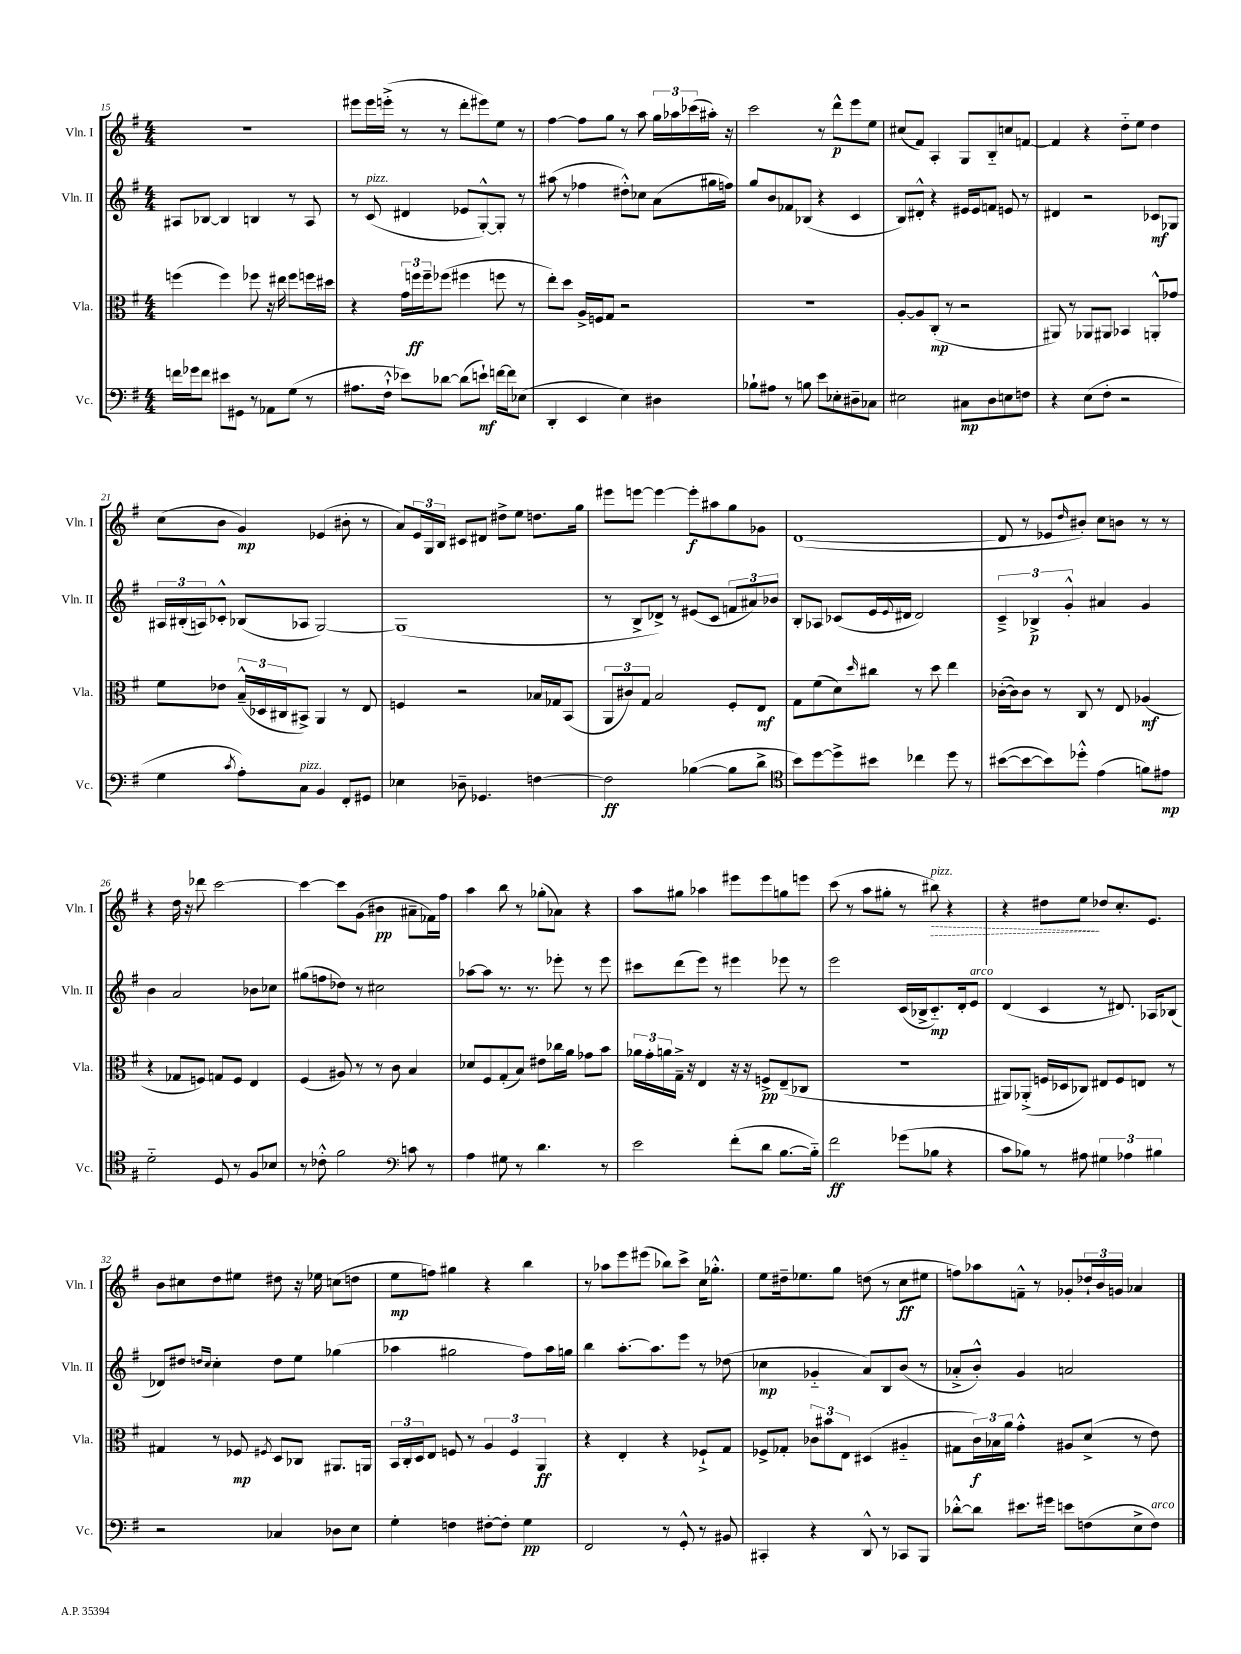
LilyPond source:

<<
\new StaffGroup <<
\new Staff = "s0" \with { instrumentName = "Vln. I" shortInstrumentName = "Vln. I" } {
    \clef treble \key g \major \numericTimeSignature \time 4/4
    R1 |
    eis'''8 eis'''16 e'''16-.->( r8 r8 d'''8-. eis'''8) e''8 r8 |
    fis''4~ fis''8 g''8 r8 a''8 \tuplet 3/2 { g''16 aes''16 ces'''16( } ais''16-.) r16 |
    c'''2 r8 d'''8-^\p e'''8 e''8 |
    cis''8( fis'8) a4-. g8 b8-_ c''8 f'8~ |
    f'4 r4 d''8-_ e''8 d''4 |
    c''8( b'8 g'4\mp) ees'4( bis'8-. r8 |
    a'8) \tuplet 3/2 { e'16 g16 b16 } cis'8 dis'8 dis''8-> e''8 d''8. g''16 |
    eis'''8 e'''8~ e'''4~ e'''8-.\f ais''8 g''8 ges'8 |
    d'1~( |
    d'8 r8 ees'8 \grace { d''16 } bis'8-.) c''8 b'8 r8 r8 |
    r4 d''16 r16 des'''8 c'''2~ |
    c'''4~ c'''8 g'8( bis'4\pp ais'8-- fes'16) fis''16 |
    a''4 b''8 r8 ges''8-.( aes'8) r4 |
    a''8 gis''8 aes''4 eis'''8 eis'''8 g''8 e'''8 |
    c'''8( r8 a''8 gis''8-. r8 \once \override Hairpin.style = #'dashed-line bis''8\>^\markup { \italic "pizz." }) r4 |
    r4 dis''8 e''8\! des''8 c''8.-. e'8. |
    b'8 cis''8 d''8 eis''8 dis''8 r16 ees''16 c''8( d''8 |
    e''8\mp f''8) gis''4 r4 b''4 |
    r8 aes''8 e'''8 eis'''8( bes''8) c'''8-> c''16 ges''8.-.-^ |
    e''8 dis''16-- ees''8. g''8 d''8( r8 c''8\ff eis''8 |
    f''8) aes''8 f'8---^ r8 ges'8-. \tuplet 3/2 { des''16-! b'16 g'16 } aes'4 \bar "|." |
}
\new Staff = "s1" \with { instrumentName = "Vln. II" shortInstrumentName = "Vln. II" } {
    \clef treble \key g \major \numericTimeSignature \time 4/4
    ais8 bes8~ bes4 b4 r8 ais8 |
    r8 c'8^\markup { \italic "pizz." }( dis'4 ees'8 g8~-.-^) g8-. r8 |
    ais''8( r8 fes''4 dis''8-.-^) ces''8 a'8( gis''16 f''16) |
    g''8 b'8 fes'8 bes8( r4 c'4 |
    b8) dis'8-.-^ r4 eis'16 eis'16 f'8 e'8 r8 |
    dis'4 r2 ces'8\mf ges8 |
    \tuplet 3/2 { ais16 bis16-.( a16) } ces'8-.-^ bes8( aes8 g2~) |
    g1( |
    r8 b8-> des'8->) r8 eis'8( c'8 \tuplet 3/2 { f'8 ais'8) bes'8 } |
    b8-. aes8 ces'8( e'16 \appoggiatura { e'8 } dis'16 dis'2) |
    \tuplet 3/2 { c'4---> bes4->\p g'4-.-^ } ais'4 g'4 |
    b'4 a'2 bes'8 ces''8 |
    gis''8( f''8 des''8) r8 cis''2 |
    aes''8~ aes''8 r8. r8. ees'''8-. r8 ees'''8 |
    cis'''8 d'''8( e'''8) r8 eis'''4 ees'''8 r8 |
    e'''2 c'16( bes16-> c'8.-_\mp) d'16-. e'8^\markup { \italic "arco" } |
    d'4( c'4 r8 dis'8.) aes16 bes8( |
    des'8) dis''8 \grace { d''16 c''16 } c''4-. d''8 e''8 ges''4( |
    aes''4 gis''2 fis''8) aes''16 g''16 |
    b''4 a''8.~-. a''8. e'''8 r8 des''8( |
    ces''4\mp ges'4-_ a'8) b8 b'8( r8 |
    aes'8-.-> b'8-.-^) g'4 a'2 \bar "|." |
}
\new Staff = "s2" \with { instrumentName = "Vla." shortInstrumentName = "Vla." } {
    \clef alto \key g \major \numericTimeSignature \time 4/4
    f''4( f''4) fes''8 r16 eis''16 fes''8 f''16 dis''16 |
    r4 \tuplet 3/2 { g'16 f''16\ff f''16-- } fes''8( fis''4 f''8 r8 |
    e''8-.) d''8 a16-> f16 g8 r2 |
    R1 |
    a8~-. a8 c8-.\mp( r8 r2 |
    ais,8) r8 aes,8 ais,8 bes,4 a,8-.-^ ges'8 |
    fis'8 ees'8 \tuplet 3/2 { b16---^( des16 cis16 } bis,8->) a,4 r8 e8 |
    f4 r2 bes16 ges16 b,8( |
    \tuplet 3/2 { a,8 cis'8) g8 } b2 fis8-. e8\mf |
    g8 fis'8( d'8) \grace { d''16 } cis''8 r8 d''8 e''4 |
    ces'16~-.( ces'16) ces'8 r8 c8 r8 e8 aes4\mf( |
    r4 ges8 f8) g8 f8 e4 |
    fis4( ais8) r8 r8 c'8 b4 |
    des'8 fis8 g8-.( b8) eis'8 ces''16 a'16 ges'8 b'8 |
    \tuplet 3/2 { aes'16 g'16-. a'16 } g16---> r16 e4 r16 r16 f8->\pp e8--( ces8 |
    R1 |
    ais,8) aes,8-.->( f16 des16 ces8) eis8 f8 e8 r8 |
    gis4 r8 fes8\mp \acciaccatura { fis8 } d8 ces8 ais,8. a,16 |
    \tuplet 3/2 { b,16 c16-. d16 } e8 f8 r8 \tuplet 3/2 { a4 f4 a,4\ff } |
    r4 e4-. r4 fes8-!-> g8 |
    fes8-> ges8-. \tuplet 3/2 { ces'8 bis'8 e8 } dis4( ais4-_ |
    gis8 \tuplet 3/2 { c'16\f) bes16 a'16 } g'4-.-^ ais8 d'8->( r8 e'8) \bar "|." |
}
\new Staff = "s3" \with { instrumentName = "Vc." shortInstrumentName = "Vc." } {
    \clef bass \key g \major \numericTimeSignature \time 4/4
    f'16 ges'16 f'8 eis'8 gis,8 r8 aes,8 g8( r8 |
    ais8. fis16-!-^ ees'8) des'8~ des'8( e'8-!\mf) f'16~ f'16 ees8( |
    d,4-. e,4 e4) dis4 |
    bes8-! ais8 r8 b8 e'8 ees8-. dis8-- ces8 |
    eis2 cis8\mp d8 e8 f8 |
    r4 e8( fis8-. r2 |
    g4 \acciaccatura { c'8 } a8-.) c8^\markup { \italic "pizz." } b,4 fis,8-. gis,8 |
    ees4 des8-- ges,4. f4~ |
    f2\ff bes4~( bes8 d'8-> |
    \clef tenor b'8) d''8~ d''8-> bis'8 ces''4 d''8 r8 |
    bis'8~( bis'8~ bis'8) des''8-.-^ e'4( f'8) eis'8\mp |
    d'2-_ d8 r8 fis8 bes8 |
    r8 ces'8-.-^ fis'2 \clef bass c'8 r8 |
    a4 gis8 r8 d'4. r8 |
    e'2 fis'8-.( d'8 b8.~ b16-_) |
    fis'2\ff ges'8( bes8 r4 |
    c'8 bes8) r8 ais8 \tuplet 3/2 { gis4 aes4 bis4 } |
    r2 ces4 des8 e8 |
    g4-. f4 fis8~-. fis8-. g4\pp |
    fis,2 r8 g,8-.-^ r8 bis,8 |
    cis,4-. r4 d,8-^ r8 ces,8 b,,8 |
    des'8~-.-^ des'8 eis'8. gis'16 e'8 f8( e8-> f8^\markup { \italic "arco" }) \bar "|." |
}
>>
>>
\layout { \context { \Score currentBarNumber = #15 } }
